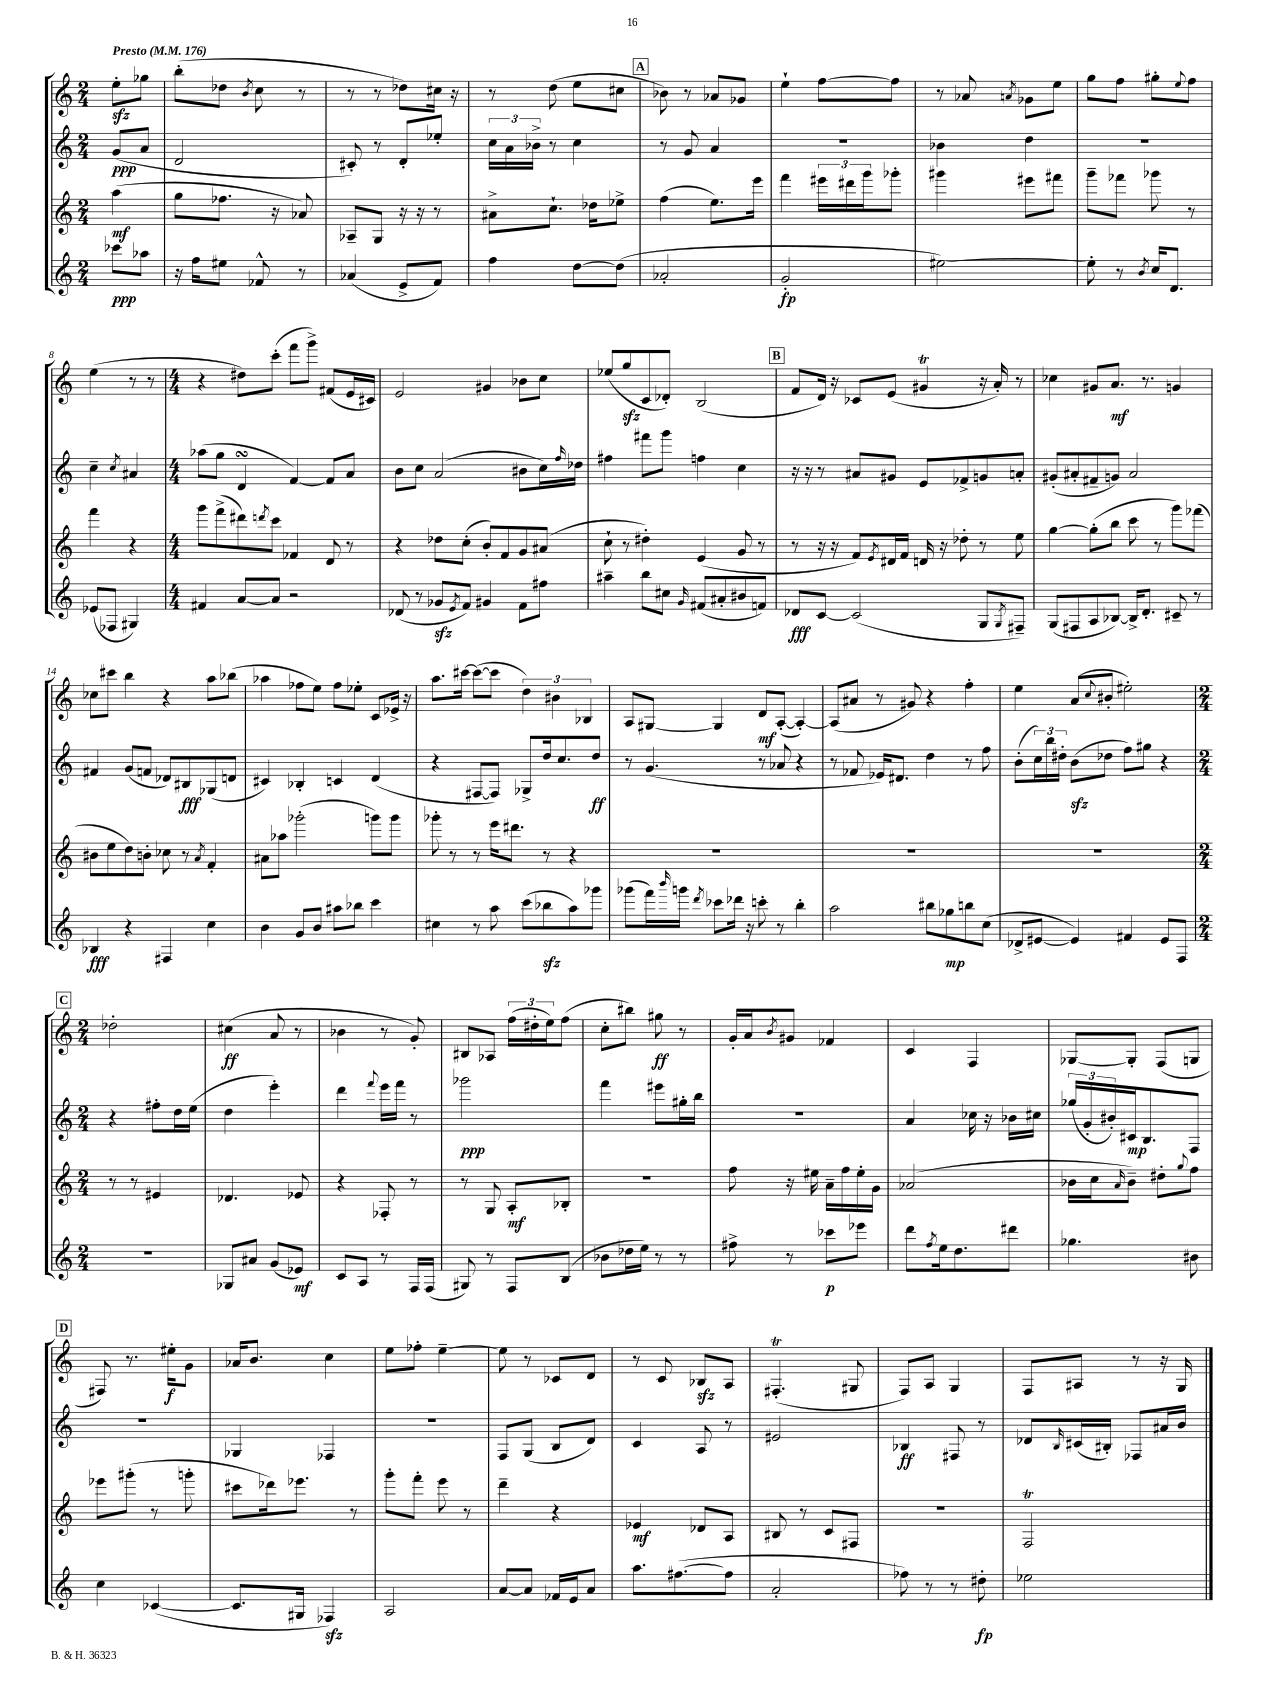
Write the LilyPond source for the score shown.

<<
\new StaffGroup <<
\new Staff = "s0" {
    \clef treble \key c \major \numericTimeSignature \time 2/4 \partial 4 \tempo "Presto" 4 = 176
    e''8-.\sfz ges''8 |
    b''8-.( des''8 \acciaccatura { b'8 } c''8 r8 |
    r8 r8 des''8) cis''16 r16 |
    r8 d''8( e''8 cis''8 |
    \mark \markup { \box "A" } bes'8) r8 aes'8 ges'8 |
    e''4-! f''8~ f''8 |
    r8 aes'8 \acciaccatura { a'8 } ges'8 e''8 |
    g''8 f''8 gis''8-. \appoggiatura { e''8 } f''8 |
    e''4( r8 r8 |
    \numericTimeSignature \time 4/4 r4 dis''8) c'''8-.( f'''8 g'''8->) fis'8( e'16 cis'16) |
    e'2 gis'4 bes'8 c''8 |
    ees''8( g''8\sfz c'8 des'8-.) b2( |
    \mark \markup { \box "B" } f'8 d'16) r16 ces'8 e'8( gis'4\trill r16 a'16-.) r8 |
    ces''4 gis'8 a'8.\mf r8. g'4 |
    ces''8 cis'''8 b''4 r4 a''8 bes''8( |
    aes''4 fes''8 e''8) fes''8 ees''8-. c'8 ees'16-> r16 |
    a''8. cis'''16~ cis'''8~( cis'''8 \tuplet 3/2 { d''4) bis'4 bes4 } |
    a8 gis8~ gis4 d'8\mf a8~-.( a4~-.) |
    a8( ais'8 r8 gis'8) r4 f''4-. |
    e''4 a'8( \appoggiatura { c''8 } bis'8-. eis''2-.) |
    \mark \markup { \box "C" } \numericTimeSignature \time 2/4 des''2-. |
    cis''4\ff( a'8 r8 |
    bes'4 r8 g'8-.) |
    bis8 aes8 \tuplet 3/2 { f''16( dis''16-. e''16) } f''8( |
    c''8-. bis''8) gis''8\ff r8 |
    g'16-. a'16 \acciaccatura { b'8 } gis'8 fes'4 |
    c'4 f4 |
    ges8~ ges8-. f8( g8 |
    \mark \markup { \box "D" } fis8) r8. eis''16-.\f g'8 |
    aes'16 b'8. c''4 |
    e''8 fes''8-. e''4~-- |
    e''8 r8 ces'8 d'8 |
    r8 c'8 bes8\sfz a8 |
    fis4.-.\trill( gis8 |
    f8) a8 g4 |
    f8 ais8 r8 r16 g16 \bar "|." |
}
\new Staff = "s1" {
    \clef treble \key c \major \numericTimeSignature \time 2/4 \partial 4
    g'8\ppp( a'8 |
    d'2 |
    cis'8-.) r8 d'8-. ees''8-. |
    \tuplet 3/2 { c''16 a'16 bes'16-> } r8 c''4 |
    \mark \markup { \box "A" } r8 g'8 a'4 |
    R2 |
    bes'4 d''4 |
    R2 |
    c''4-- \acciaccatura { c''8 } ais'4 |
    \numericTimeSignature \time 4/4 aes''8( g''8 d'4\turn f'4~) f'8 a'8 |
    b'8 c''8 a'2( bis'8 c''16) \grace { f''16 } des''16 |
    fis''4 fis'''8 g'''8 f''4 c''4 |
    \mark \markup { \box "B" } r16 r16 r8 ais'8 gis'8 e'8 fes'8-> g'8 a'8-. |
    gis'8-.( ais'8-. fis'8-- g'8) ais'2 |
    fis'4 g'8( f'8 des'8) bis8\fff ges8( d'8 |
    cis'4) bes4-. c'4 d'4( |
    r4 fis8~ fis8) ges8-> d''16 c''8. d''8\ff |
    r8 g'4.( r8 aes'8 r4 |
    r8 fes'8 ees'16) dis'8. d''4 r8 f''8 |
    b'8-.( \tuplet 3/2 { c''16) b''16 dis''16-. } b'8\sfz( des''8 f''8) gis''8 r4 |
    \mark \markup { \box "C" } \numericTimeSignature \time 2/4 r4 fis''8-. d''16 e''16( |
    d''4 e'''4-.) |
    d'''4 \appoggiatura { f'''8 } e'''16 f'''16 r8 |
    ges'''2\ppp |
    f'''4 eis'''8 gis''16-. b''16 |
    R2 |
    a'4 ces''16 r16 bes'16 cis''16 |
    \tuplet 3/2 { ges''16( g'16-. bis'16-.) } cis'16\mp b8. f8 |
    \mark \markup { \box "D" } R2 |
    ges4 fes4 |
    r2 |
    f8 g8( b8 d'8) |
    c'4 a8 r8 |
    eis'2 |
    bes4\ff fis8 r8 |
    des'8 \grace { b16 } cis'16( bis16-.) fes8 ais'16 b'16 \bar "|." |
}
\new Staff = "s2" {
    \clef treble \key c \major \numericTimeSignature \time 2/4 \partial 4
    a''4\mf( |
    g''8 fes''8. r16 aes'8) |
    aes8-- g8 r16 r16 r8 |
    ais'8-> c''8.-! des''16 ees''8-> |
    \mark \markup { \box "A" } f''4( e''8.) e'''16 |
    f'''4 \tuplet 3/2 { eis'''16 dis'''16 g'''16 } ges'''8-. |
    gis'''4 eis'''8 fis'''8 |
    g'''8-- fes'''8 ges'''8 r8 |
    f'''4 r4 |
    \numericTimeSignature \time 4/4 g'''8 f'''8->( dis'''8) \acciaccatura { d'''8 } c'''8 fes'4 d'8 r8 |
    r4 des''8 c''8-.( b'8-.) f'8 g'8 ais'8( |
    c''8-! r8 dis''4-.) e'4( g'8 r8 |
    \mark \markup { \box "B" } r8 r16 r16 f'8) \acciaccatura { e'8 } dis'16 f'16 d'16 r16 des''8-. r8 e''8 |
    g''4~ g''8-.( b''8 c'''8 r8 g'''8) fes'''8( |
    bis'8 e''8 d''8) b'8-. ces''8 r8 \acciaccatura { a'8 } f'4-. |
    ais'8 aes''8 ges'''2-.( g'''8) g'''8 |
    ges'''8-. r8 r8 e'''16 dis'''8. r8 r4 |
    R1 |
    R1 |
    R1 |
    \mark \markup { \box "C" } \numericTimeSignature \time 2/4 r8 r8 eis'4 |
    des'4. ees'8 |
    r4 fes8-. r8 |
    r8 g8 a8-.\mf bes8-. |
    R2 |
    f''8 r16 eis''16 a'16-- f''16 eis''16-. g'16 |
    aes'2( |
    bes'16 c''16 \grace { a'16 } bes'8--) dis''8-. \appoggiatura { g''8 } f''8 |
    \mark \markup { \box "D" } ees'''8 gis'''8-.( r8 g'''8-. |
    cis'''8 des'''16) ees'''8. r8 |
    g'''8-. f'''8-. e'''8 r8 |
    d'''4-- r4 |
    ees'4\mf des'8 a8 |
    bis8 r8 c'8 fis8 |
    r2 |
    f2\trill \bar "|." |
}
\new Staff = "s3" {
    \clef treble \key c \major \numericTimeSignature \time 2/4 \partial 4
    ces'''8\ppp aes''8 |
    r16 f''16 eis''8 fes'8-^ r8 |
    aes'4( e'8-> f'8) |
    f''4 d''8~ d''8( |
    \mark \markup { \box "A" } aes'2-. |
    g'2-.\fp |
    eis''2~) |
    eis''8-. r8 \acciaccatura { b'8 } c''16 d'8. |
    ees'8( fes8 gis4) |
    \numericTimeSignature \time 4/4 fis'4 a'8~ a'8 r2 |
    des'8( r8 ges'8\sfz \acciaccatura { e'8 } f'8) gis'4 f'8 fis''8 |
    ais''4-- b''8 cis''8 \grace { g'16 } fis'8( ais'8-. bis'8 f'8) |
    \mark \markup { \box "B" } des'8\fff c'8~ c'2( g8 \acciaccatura { g8 } fis8--) |
    g8( fis8 a8 bes8~) bes16-> d'8.-. cis'8-- r8 |
    bes4\fff r4 fis4 c''4 |
    b'4 g'8 b'8 ais''8 bes''8 c'''4 |
    cis''4 r8 a''8 c'''8( bes''8\sfz a''8) ges'''8 |
    ges'''8( f'''16) \grace { b'''16 } g'''16 \acciaccatura { d'''8 } ces'''8 des'''16 r16 c'''8-. r8 b''4-. |
    a''2 bis''8 ges''8\mp b''8 c''8( |
    des'8-> eis'8~ eis'4) fis'4 eis'8 f8 |
    \mark \markup { \box "C" } \numericTimeSignature \time 2/4 R2 |
    ges8 ais'8 g'8( ees'8\mf) |
    c'8 a8 r8 f16 f16( |
    gis8) r8 f8 b8( |
    bes'8 des''16 e''16) r8 r8 |
    fis''8-> r8 ces'''8\p ees'''8 |
    d'''8 \acciaccatura { f''8 } e''16 d''8. dis'''8 |
    ges''4. bis'8 |
    \mark \markup { \box "D" } c''4 ces'4~( |
    ces'8. gis16 fes4\sfz) |
    a2 |
    a'8~ a'8 fes'16 e'16 a'8 |
    a''8. fis''8.~( fis''8 |
    a'2-. |
    fes''8) r8 r8 dis''8-.\fp |
    ees''2 \bar "|." |
}
>>
>>
